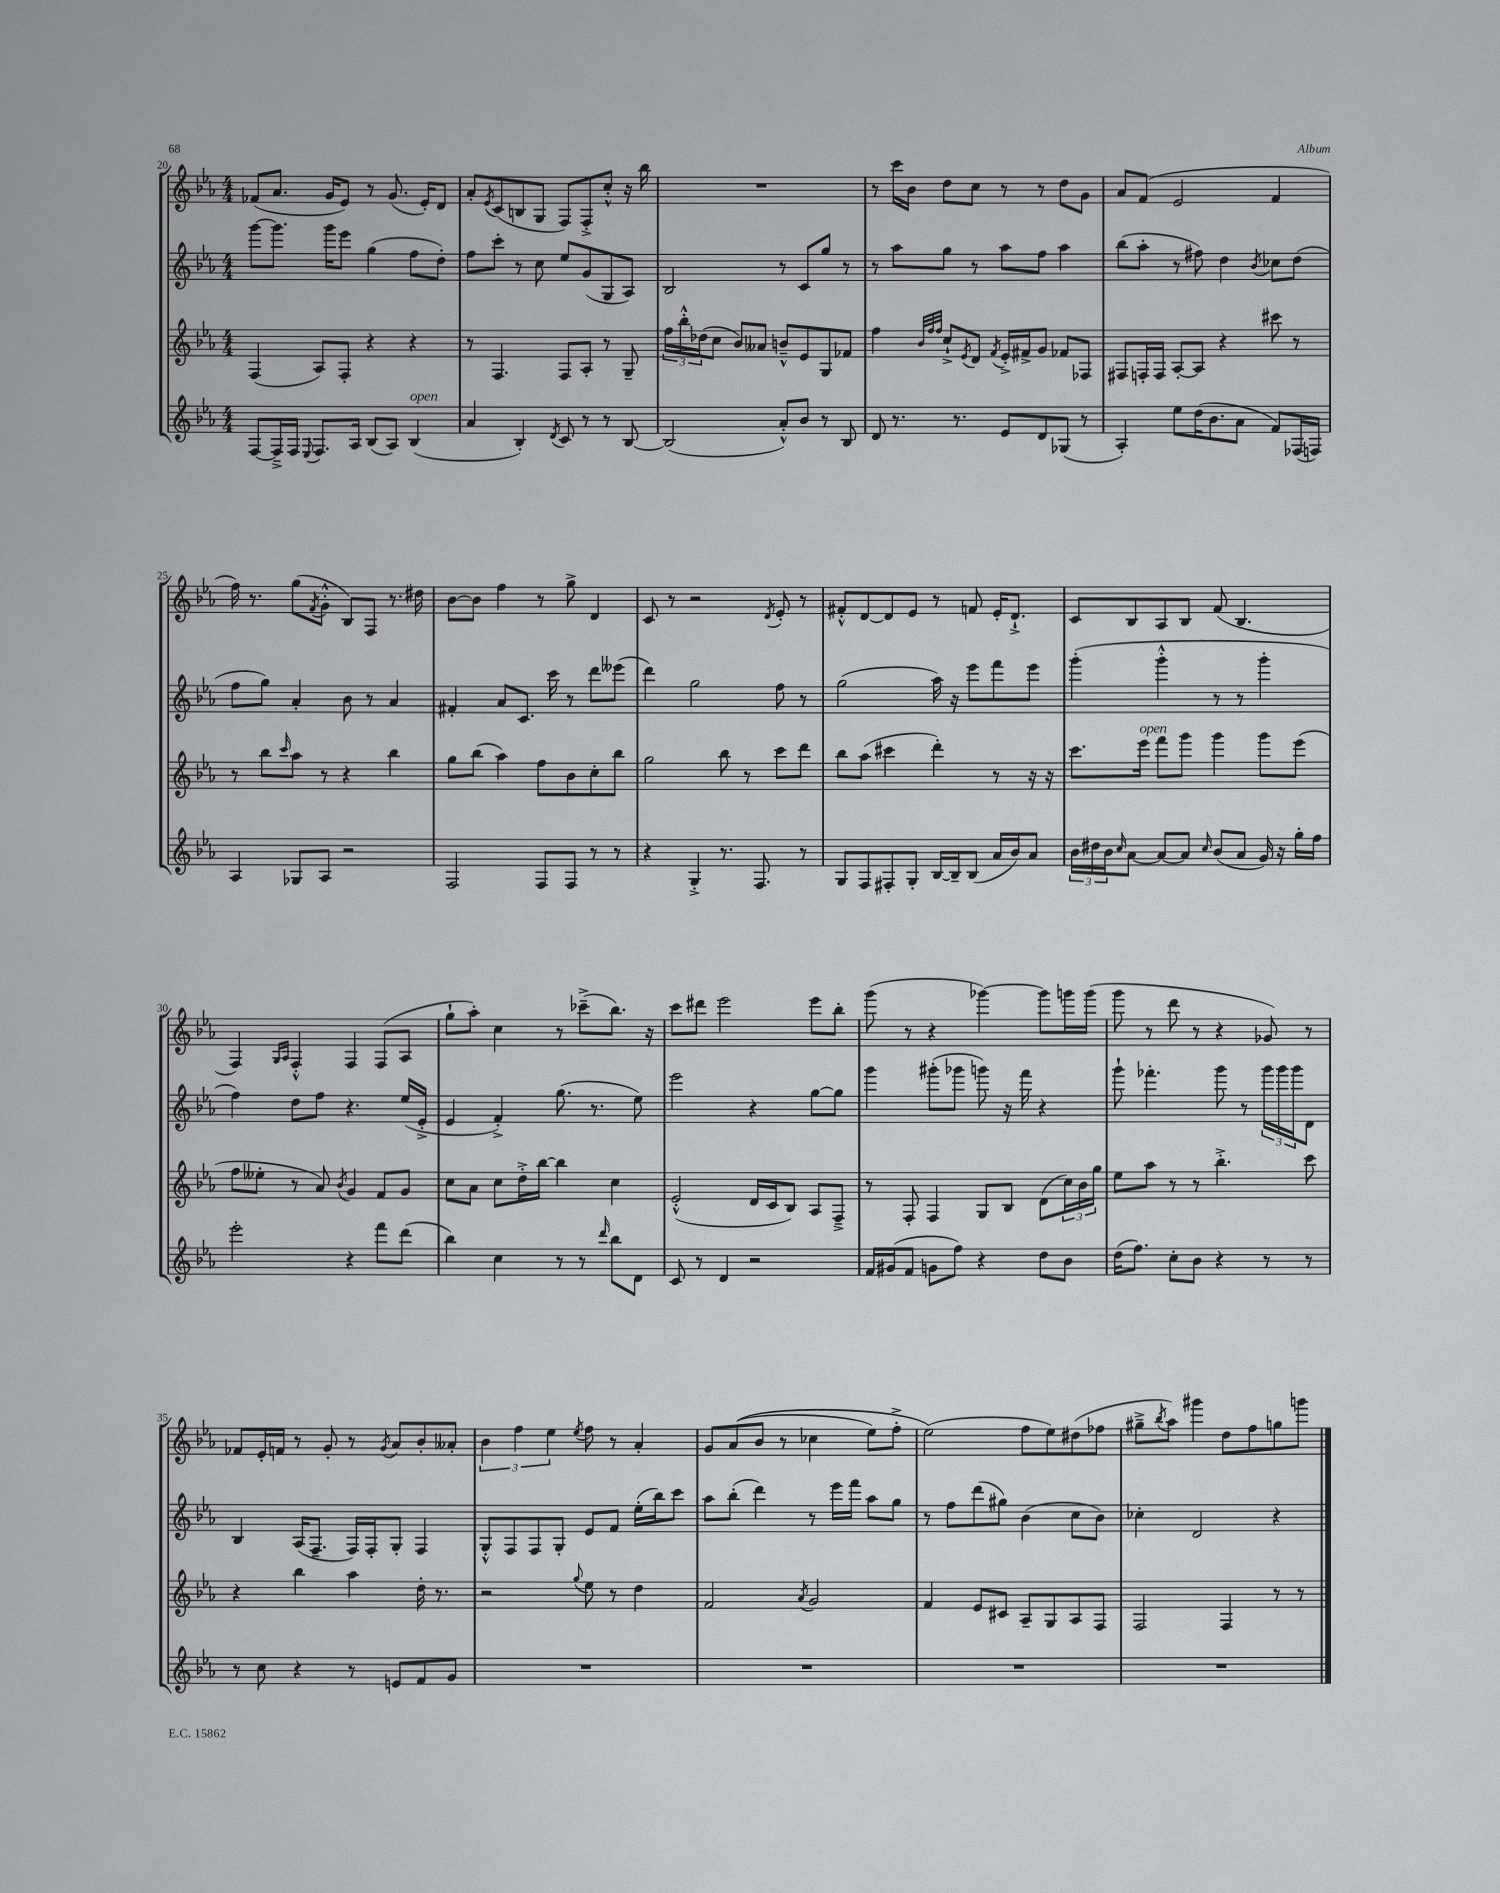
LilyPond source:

<<
\new StaffGroup <<
\new Staff = "s0" {
    \clef treble \key ees \major \numericTimeSignature \time 4/4
    fes'8( aes'8. g'16 ees'8) r8 g'8.( ees'16-.) d'8 |
    aes'8-. \acciaccatura { ees'8 } c'8( b8 g8 f8) f8-.-> c''8-.-^ r16 bes''16 |
    R1 |
    r8 c'''16 bes'16 d''8 c''8 r8 r8 d''8 g'8 |
    aes'8 f'8( ees'2 f'4 |
    f''16) r8. g''8( \acciaccatura { f'8 } g'8-.-^ bes8) f8 r8. dis''16 |
    bes'8~ bes'8 f''4 r8 g''8-> d'4 |
    c'8 r8 r2 \acciaccatura { d'8 } ees'8-. r8 |
    fis'8-.-^ d'8~ d'8 ees'8 r8 f'8 ees'16-. d'8.-!-> |
    c'8 bes8 aes8 bes8 f'8( bes4. |
    f4) \grace { g16 aes16 } f4-.-^ f4 f8( aes8 |
    g''8-! aes''8-.) c''4 r8 ces'''8--->( bes''8.) r16 |
    c'''8 dis'''8 ees'''2 ees'''8 bes''8-. |
    g'''8( r8 r4 ges'''4~) ges'''8 g'''16 g'''16( |
    g'''8 r8 d'''8 r8 r4 ges'8) r8 |
    fes'8 ees'16-. f'16 r8 g'8-. r8 \acciaccatura { g'8 } aes'8 bes'8-. aeses'8-. |
    \tuplet 3/2 { bes'4 f''4 ees''4 } \acciaccatura { ees''8 } f''8 r8 aes'4-. |
    g'8 aes'8(\( bes'8 r8 ces''4 ees''8) f''8-.-> |
    ees''2(\) f''8 ees''8) dis''8( fes''8 |
    gis''8---> \acciaccatura { bes''8 } aes''8) gis'''4 d''8 f''8 g''8 g'''8 \bar "|." |
}
\new Staff = "s1" {
    \clef treble \key ees \major \numericTimeSignature \time 4/4
    g'''8~ g'''8. g'''16 ees'''8 g''4( f''8 d''8-.) |
    f''8 c'''8-. r8 c''8 ees''8 g'8( g8 aes8) |
    bes2 r8 c'8 g''8 r8 |
    r8 aes''8 g''8 r8 aes''8 f''8 aes''4 |
    bes''8( aes''8-. r8 fis''8) d''4 \acciaccatura { bes'8 } ces''8 d''8( |
    f''8 g''8) aes'4-. bes'8 r8 aes'4 |
    fis'4-. aes'8 c'8. c'''16 r8 d'''8 eeses'''8( |
    d'''4) g''2 f''8 r8 |
    g''2( aes''16) r16 ees'''8 f'''8 ees'''8 |
    g'''4-.( g'''4-.-^ r8 r8 g'''4-. |
    f''4) d''8 f''8 r4. ees''16( ees'16-.-> |
    ees'4 f'4-.->) g''8.( r8. ees''8) |
    ees'''2 r4 g''8~ g''8 |
    g'''4 gis'''8-.( ges'''8 g'''8) r16 f'''16 r4 |
    g'''8-! fes'''4.-. g'''8 r8 \tuplet 3/2 { g'''16 g'''16 g'''16 } d'8 |
    bes4 aes16( f8.-- f16) f16-. g8-. f4 |
    g8-.-^ f8 f8 g8-. ees'8 f'8 ees''16-.( bes''16) c'''8 |
    aes''8 bes''8-.( d'''4) r8 ees'''16 f'''16 aes''8 g''8 |
    r8 f''8 d'''8( gis''8) bes'4( c''8 bes'8) |
    ces''4-. d'2 r4 \bar "|." |
}
\new Staff = "s2" {
    \clef treble \key ees \major \numericTimeSignature \time 4/4
    f4( aes8) f8-. r4 r4 |
    r8 f4. f8 aes8-. r8 g8-- |
    \tuplet 3/2 { f''16 bes''16-.-^ des''16( } c''8 bes'8) aeses'8 b'8---^ ees'8 g8 fes'8 |
    f''4 \grace { bes'32 f''32 f''32 } c''8-!-> \acciaccatura { ees'8 } d'8 \acciaccatura { f'8 } ees'16-.-> fis'16-> g'8 fes'8 fes8 |
    fis8 f16-. f16 aes8~-. aes8 r4 cis'''8 r8 |
    r8 bes''8 \grace { c'''16 } aes''8 r8 r4 bes''4 |
    g''8 bes''8( aes''4) f''8 bes'8 c''8-. bes''8 |
    g''2 bes''8 r8 c'''8 d'''8 |
    bes''8 aes''8( cis'''4 d'''4-.) r8 r16 r16 |
    c'''8. ees'''16^\markup { \italic "open" } f'''8 g'''8 g'''4 g'''8 ees'''8( |
    f''8 eeses''8-. r8 aes'8) \acciaccatura { bes'8 } g'4 f'8 g'8 |
    c''8 aes'8 c''8 d''16-.-> bes''16~ bes''4 c''4 |
    ees'2-.-^( d'16 c'16 bes8) aes8 f8---> |
    r8 f8-. f4 g8 bes8 d'8( \tuplet 3/2 { c''16) bes'16 g''16 } |
    ees''8 aes''8 r8 r8 bes''4.-.-> c'''8 |
    r4 bes''4 aes''4 d''16-. r8. |
    r2 \appoggiatura { g''8 } ees''8 r8 d''4 |
    f'2 \acciaccatura { aes'8 } g'2 |
    f'4 ees'8 cis'8 aes8-- g8 aes8 f8 |
    f2 f4 r8 r8 \bar "|." |
}
\new Staff = "s3" {
    \clef treble \key ees \major \numericTimeSignature \time 4/4
    f8~ f16---> f16 \appoggiatura { ees8 } f8. aes16 bes8( aes8) bes4^\markup { \italic "open" }( |
    aes'4 bes4-.) \acciaccatura { d'8 } c'8 r8 r8 bes8~ |
    bes2( aes'8-.-^) bes'8 r8 bes8 |
    d'8 r8. r8. ees'8 d'8 ges8( r8 |
    aes4-.) ees''8 d''16( bes'8. aes'8 f'8) fes16( f16) |
    aes4 ges8 aes8 r2 |
    f2 f8 f8 r8 r8 |
    r4 g4-.-> r8. f8. r8 |
    g8 f8 fis8-. g8-. bes16~ bes16-- bes8( aes'16 bes'16) aes'8 |
    \tuplet 3/2 { bes'16 dis''16 bes'16 } \grace { c''16 } aes'8~ aes'8~ aes'8 \grace { c''16 } bes'8( aes'8 g'16) r16 g''16-. f''16 |
    ees'''2-. r4 f'''8 d'''8( |
    bes''4) c''4 r8 r8 \grace { d'''16 } bes''8 d'8 |
    c'8 r8 d'4 r2 |
    f'16 gis'16( f'8 g'8 f''8) r4 d''8 bes'8 |
    d''16( f''8.) c''8-. bes'8 r4 r8 r8 |
    r8 c''8 r4 r8 e'8 f'8 g'8 |
    R1 |
    R1 |
    R1 |
    R1 \bar "|." |
}
>>
>>
\layout { \context { \Score currentBarNumber = #20 } }
